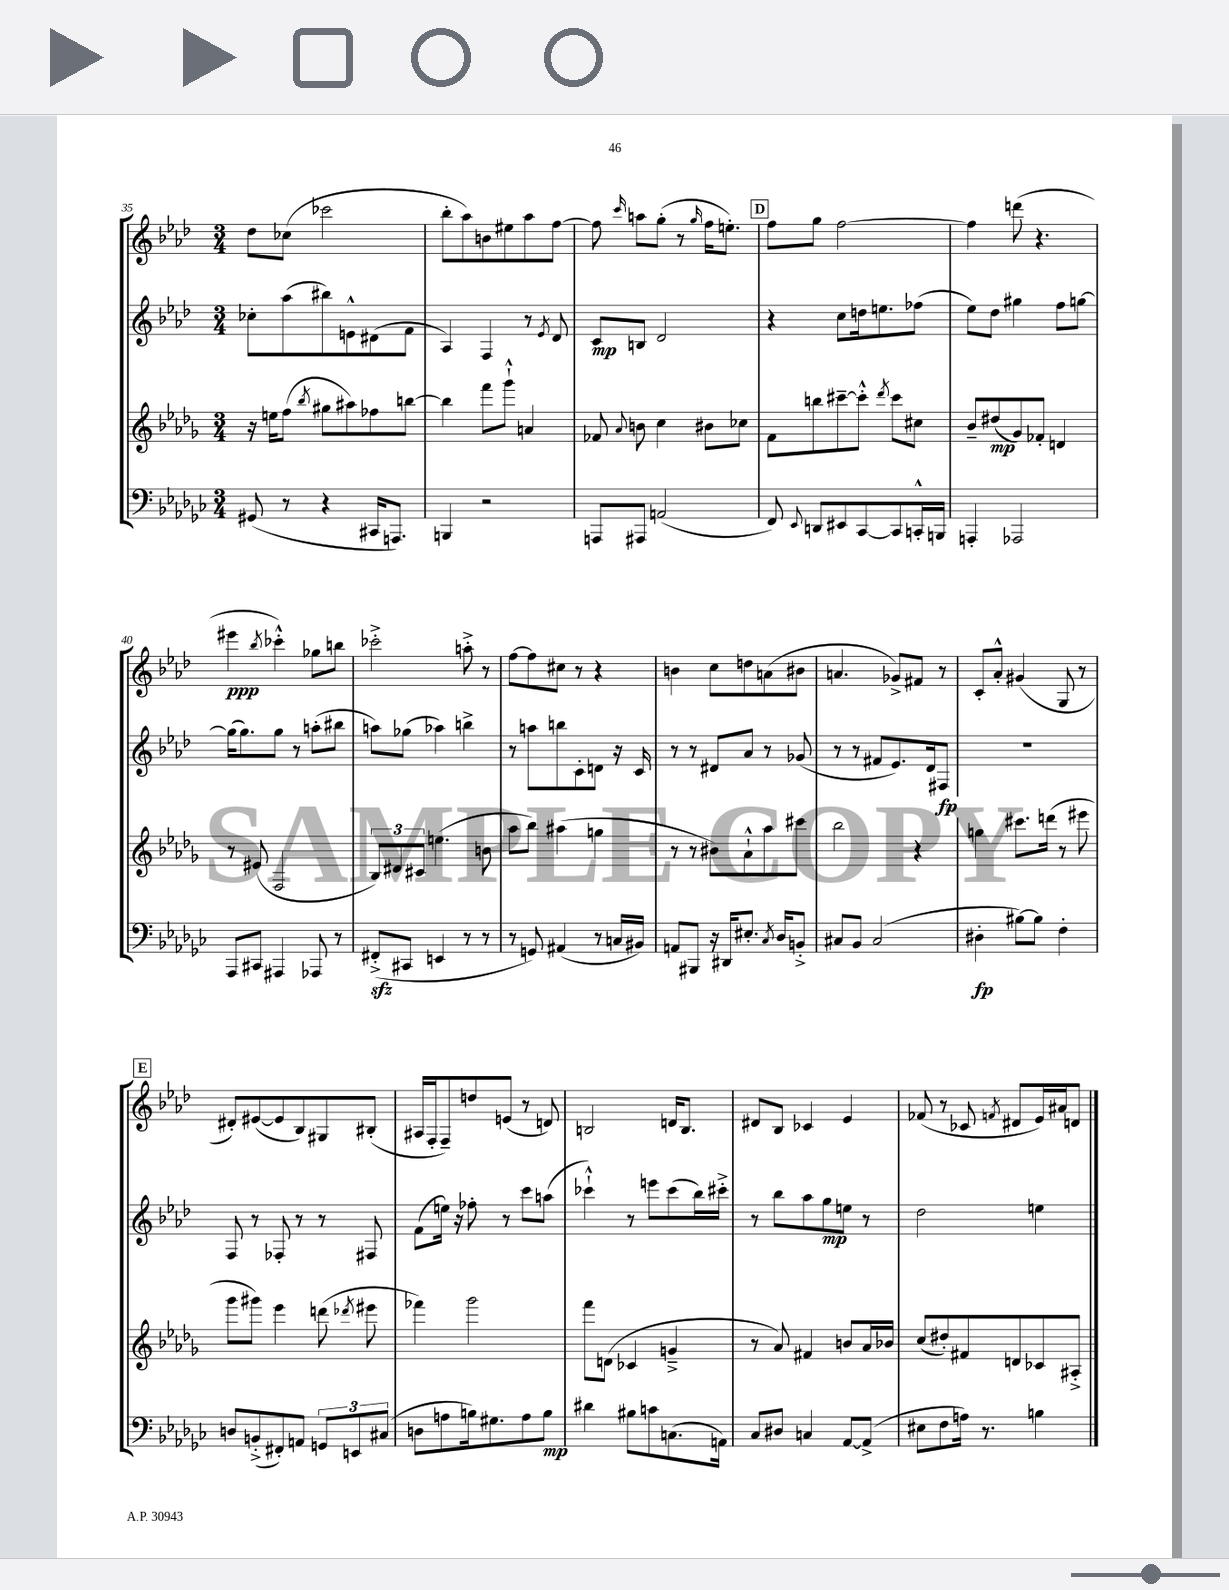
<<
\new StaffGroup <<
\new Staff = "s0" {
    \clef treble \key aes \major \numericTimeSignature \time 3/4
    \autoBeamOff des''8[ ces''8]( ces'''2 |
    bes''8[-. aes''8) b'8 eis''8 aes''8 f''8]~ |
    f''8 \grace { c'''16 } a''8[ g''8]-.( r8 \grace { g''16 } f''16[ e''8.]-.) |
    \mark \markup { \box "D" } f''8[ g''8] f''2~ |
    f''4 d'''8( r4. |
    eis'''4\ppp \acciaccatura { bes''8 } ces'''4-.-^) ges''8[ b''8] |
    ces'''2-.-> a''8-.-> r8 |
    f''8[~ f''8 cis''8] r8 r4 |
    b'4 c''8[ d''8 a'8( bis'8] |
    a'4. ges'8[->) fis'8] r8 |
    c'8[-. aes'8]-.-^ gis'4( g8 r8 |
    \mark \markup { \box "E" } dis'8[-.) eis'8~( eis'8 bes8) gis8 bis8]-.( |
    ais16[ f16-. f8--) d''8 e'8]( r8 d'8) |
    b2 d'16[ b8.] |
    dis'8[ bes8] ces'4 ees'4 |
    fes'8( r8 ces'8 \acciaccatura { f'8 } dis'8[ ees'16) ais'16 d'8] \bar "|." |
}
\new Staff = "s1" {
    \clef treble \key aes \major \numericTimeSignature \time 3/4
    \autoBeamOff ces''8[-. aes''8( bis''8) e'8-^ dis'8( f'8] |
    aes4) f4 r8 \acciaccatura { ees'8 } des'8 |
    c'8[\mp b8] des'2 |
    \mark \markup { \box "D" } r4 c''8[ d''16 e''8. fes''8]( |
    ees''8[) des''8] gis''4 f''8[ g''8]~ |
    g''16[( g''8.) g''8] r8 a''8[-.( bis''8] |
    a''8[) ges''8]( aes''4) b''4-> |
    r8 a''8[ b''8 c'8-. d'8] r16 c'16 |
    r8 r8 dis'8[ aes'8] r8 ges'8( |
    r8 r8 fis'8[ ees'8.) des'16 fis8]\fp |
    R2. |
    \mark \markup { \box "E" } f8 r8 fes8-. r8 r8 fis8 |
    f'8[( e''16]) r16 fes''8-. r8 c'''8[ a''8]( |
    ces'''4-!-^) r8 e'''8[ ces'''8( bes''16) cis'''16]-.-> |
    r8 bes''8[ aes''8 g''8\mp e''8] r8 |
    des''2 e''4 \bar "|." |
}
\new Staff = "s2" {
    \clef treble \key des \major \numericTimeSignature \time 3/4
    \autoBeamOff r16 e''16[ f''8]( \acciaccatura { bes''8 } gis''8[ ais''8) fes''8 b''8]~ |
    b''4 f'''8[ ges'''8]-!-^ a'4 |
    fes'8 \appoggiatura { aes'8 } b'8 c''4 bis'8[ ces''8] |
    \mark \markup { \box "D" } f'8[ b''8 cis'''8~-- cis'''8]-.-^ \acciaccatura { des'''8 } cis'''8[ cis''8] |
    bes'8[-- dis''8\mp( ges'8) fes'8]-. d'4 |
    r8 eis'8( f2 |
    \tuplet 3/2 { bes8[) dis'8 cis'8] } e''4.( b'8 |
    aes''8[ bes''8]) ais''4( g''4 |
    r8 r8 bis'8[) aes'8-!-^ aes''8 cis'''8] |
    bes''2 r4 |
    g''4 cis'''8.[ d'''16]( r8 eis'''8 |
    \mark \markup { \box "E" } ges'''8[ gis'''8]) ees'''4 d'''8( \acciaccatura { des'''8 } eis'''8 |
    fes'''4) ges'''2 |
    f'''8[ d'8]( ces'4 g'4---> |
    r8 aes'8) fis'4 b'8[ aes'16 bes'16] |
    c''8[( dis''8-.) fis'8 d'8 ces'8 ais8]-.-> \bar "|." |
}
\new Staff = "s3" {
    \clef bass \key ges \major \numericTimeSignature \time 3/4
    \autoBeamOff gis,8( r8 r4 cis,16[ a,,8.]) |
    b,,4 r2 |
    a,,8[ ais,,8] a,2( |
    \mark \markup { \box "D" } f,8) \appoggiatura { ees,8 } d,8[ eis,8 ces,8~ ces,8 c,16-.-^ b,,16] |
    a,,4-. aes,,2 |
    aes,,8[ cis,8] ais,,4 aes,,8 r8 |
    fis,8[-.->\sfz( cis,8] e,4 r8 r8 |
    r8 g,8) ais,4( r8 c16[ bis,16]) |
    a,8[ bis,,8] r16 dis,16[ eis8.]-. \acciaccatura { ces8 } des16[ b,8]-.-> |
    cis8[ bes,8] cis2( |
    dis4-.\fp bis8[~) bis8] f4-. |
    \mark \markup { \box "E" } d8[ b,8-.->( fis,8-.) a,8] \tuplet 3/2 { g,8[ e,8 cis8]( } |
    d8[ a8 b16) gis8. a8 b8]\mp |
    dis'4 bis8[ c'8 c8.( a,16]) |
    ces8[ dis8] c4 aes,8[~ aes,8]->( |
    eis8[ f8 a16]) r8. b4 \bar "|." |
}
>>
>>
\layout { \context { \Score currentBarNumber = #35 } }
